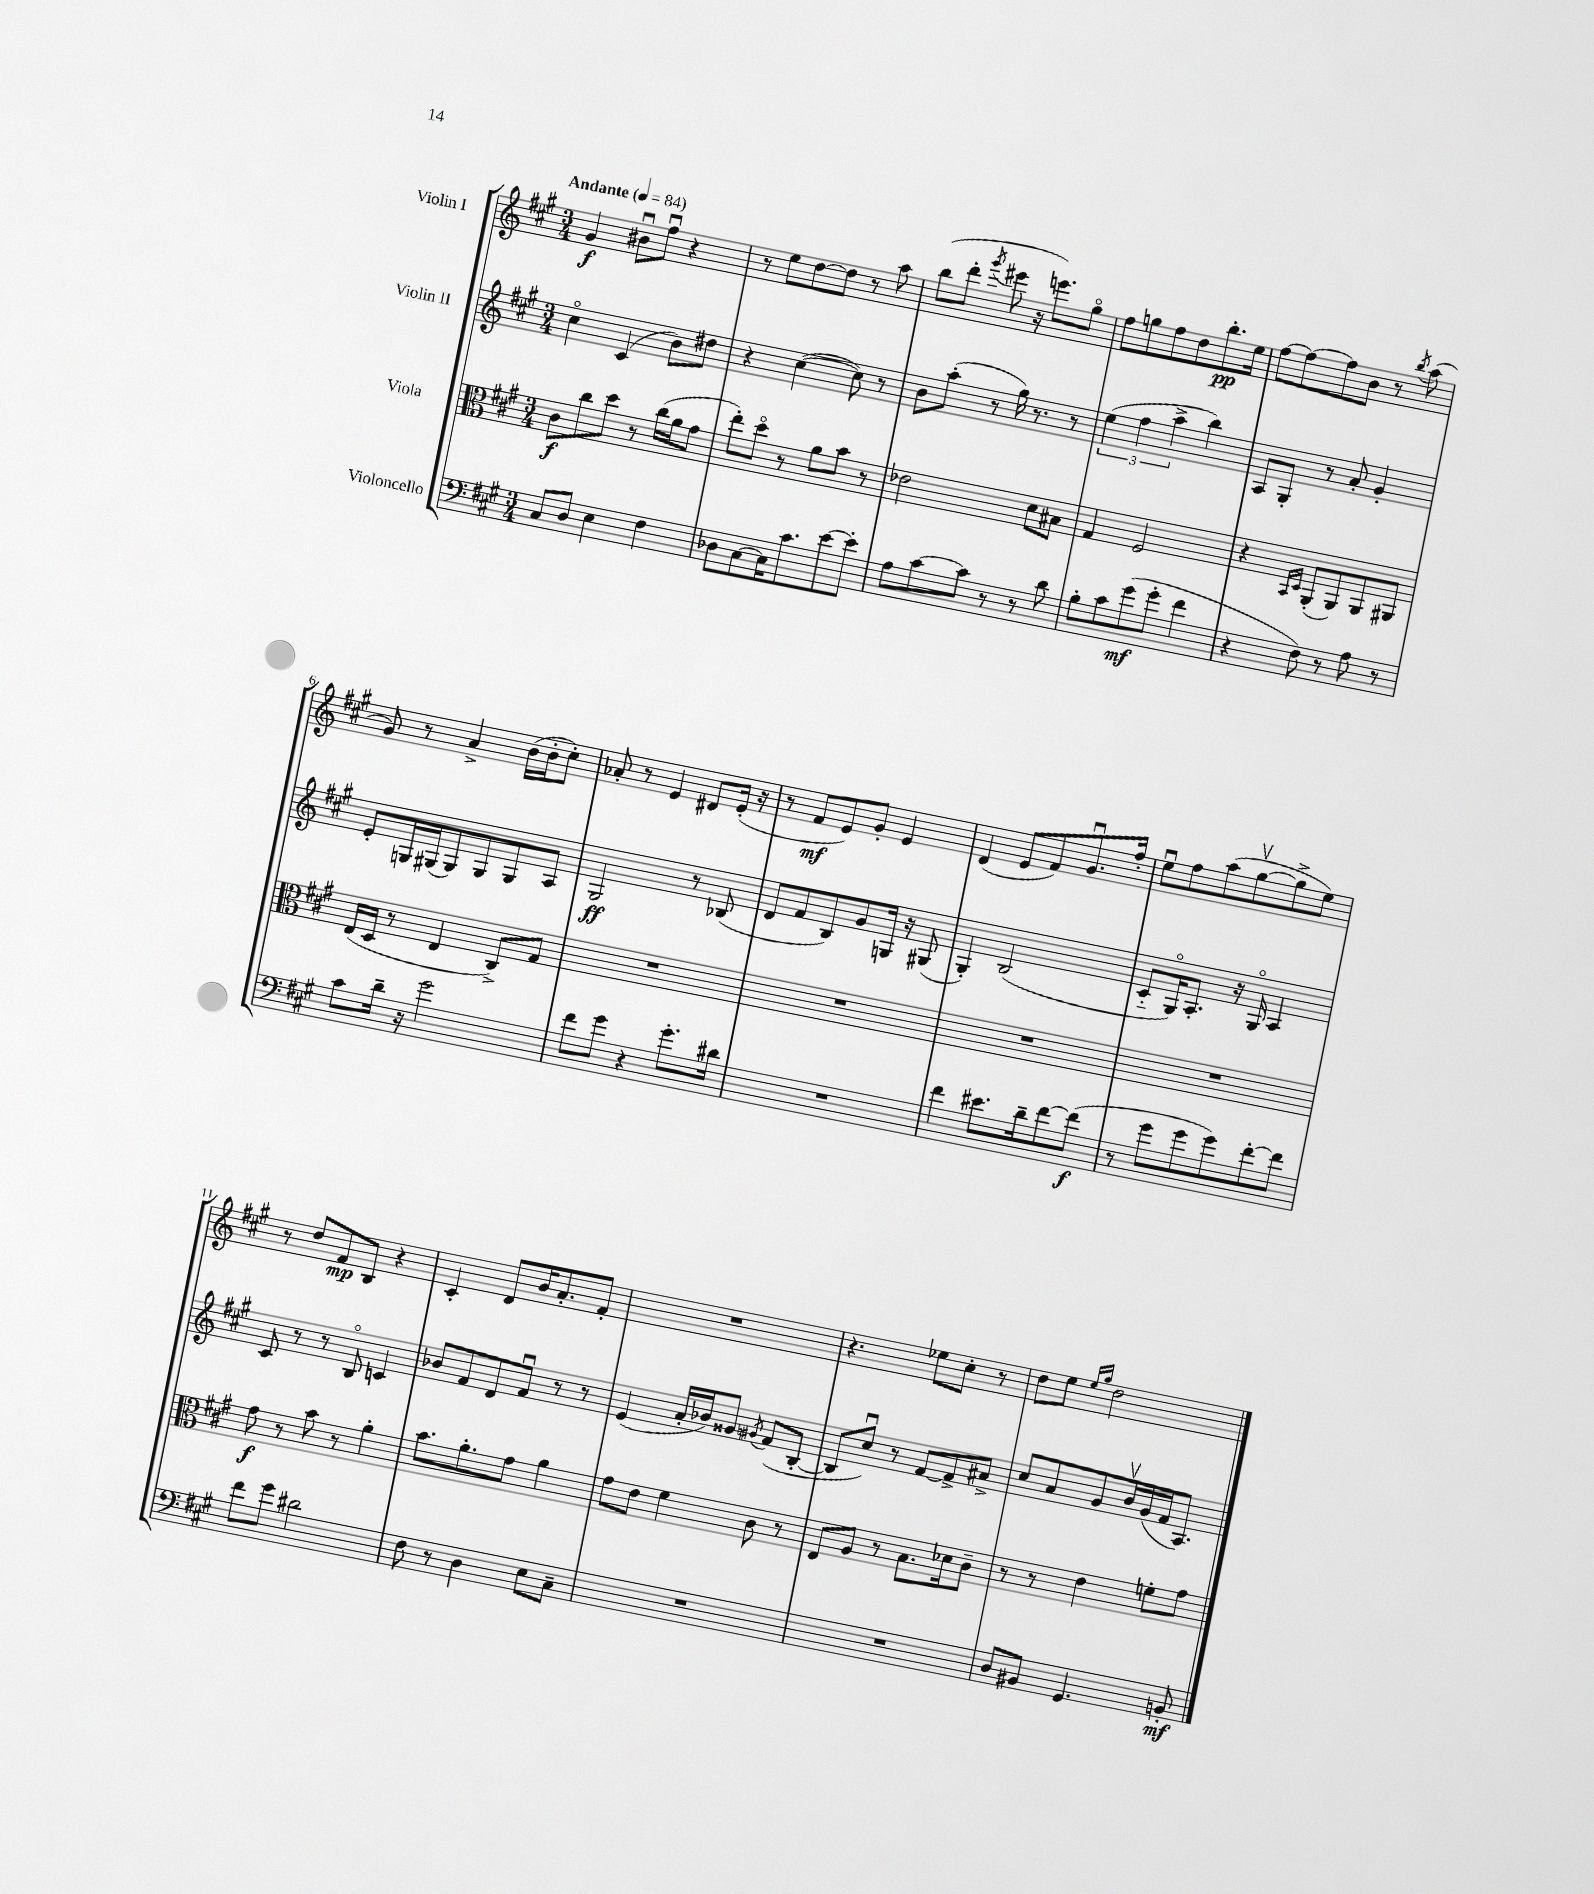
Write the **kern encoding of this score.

**kern	**kern	**kern	**kern
*staff4	*staff3	*staff2	*staff1
*clefF4	*clefC3	*clefG2	*clefG2
*k[f#c#g#]	*k[f#c#g#]	*k[f#c#g#]	*k[f#c#g#]
*M3/4	*M3/4	*M3/4	*M3/4
*MM84	*MM84	*MM84	*MM84
8C#	8c#	4cc#o	4g#
8D	8cc#	.	.
4E	8dd	(4c#	8b#u
.	8r	.	8ff#u
4F#	(16cc#	8b)	4r
.	16a	.	.
.	8g#	8dd#	.
=	=	=	=
8D-	8ee')	4r	8r
[8C#	8ddo	.	8ee
16C#]	8r	([4cc#	[8dd
8.c#	.	.	.
.	8a	.	8dd]
[8e	8b	8cc#])	8r
8e']	8r	8r	8aa
=	=	=	=
8A	2e-	8b	(8bb
[8c#	.	(8aa'	8ddd'
.	.	.	8qggg#
8c#]	.	8r	8eee#
8r	.	16gg#)	16r
.	.	8.r	8.eee)
8r	8d	.	.
8d	8B#	8r	8gg#o
=	=	=	=
8B'	4G#	(6ee	8ff#
8c#	.	.	8gg
.	.	6ff#	.
(8g#	2F#	.	8ff#
.	.	6aa^	.
8g#'	.	.	8dd
4f#	.	4bb)	8.bb'
.	.	.	16ee
=	=	=	=
4r	4r	8A	[8ff#
.	.	8G#'	8ff#_
.	16qqBB	.	.
.	16qqD	.	.
8F#)	(8AA'	8r	8ff#]
8r	8AA)	8a'	8b
8A	8AA	4g#'	8r
.	.	.	8qbb
8r	8AA#	.	(8aa
=	=	=	=
8c#	(16E	8e'	8g#)
.	16D	.	.
16d~	8r	16G	8r
16r	.	(16G#	.
2g#	4E	8G#)	4a^
.	.	8G#	.
.	8C#^)	8G#	(16b
.	.	.	16b'
.	8G#	8A	8cc#')
=	=	=	=
8f#	2.r	2G#	8a-'
8g#	.	.	8r
4r	.	.	4e
8.g#'	.	8r	8d#
.	.	(8B-	(16e'
16d#	.	.	16r
=	=	=	=
2.r	2.r	8d	8r
.	.	8f#	8f#
.	.	8B)	8e)
.	.	8g#	8g#'
.	.	16G	4e
.	.	16r	.
.	.	(8G#	.
=	=	=	=
4f#	2.r	4G#')	(4d
8.e#	.	(2B	8e
.	.	.	8f#)
16d~	.	.	.
[8f#	.	.	8.g#u
(8f#]	.	.	.
.	.	.	16ff#'
=	=	=	=
8r	2.r	8c#'~	8eeu
8g#	.	16G#o)	8ff#
.	.	8.A'	.
8g#	.	.	(8aa
8g#)	.	16r	[8gg#v
.	.	16G#o	.
[8f#'	.	4A	8gg#^]
8f#]	.	.	8ee)
=	=	=	=
8f#	8g#	8c#	8r
8g#	8r	8r	8dd
2d#	8b	8r	8f#
.	8r	8Bo	8B
.	4a'	4c	4r
=	=	=	=
8F#	8.b	8b-	4c#'
8r	.	8f#	.
.	8.a'	.	.
4D	.	8d	8d
.	8g#	8f#u	16b
.	.	.	8.a'
8E	4a	8r	.
8C#~	.	8r	8f#'
=	=	=	=
2.r	8g#	(4e	2.r
.	8e	.	.
.	4f#	16a'	.
.	.	16b-)	.
.	.	8g##	.
.	.	8qg#	.
.	8c#	(8f#	.
.	8r	[8B'	.
=	=	=	=
2.r	8E	8B]	4.r
.	8A	8cc#u)	.
.	8r	8r	.
.	8.B	[8f#	8ee-
.	.	8f#^]	8cc#'
.	16d-	.	.
.	8c#~	8a#^	8r
=	=	=	=
8D	8r	8cc#	8dd
8BB#	8r	8a	8ee
.	.	.	16qqee
.	.	.	16qqgg#
4.GG#	4e	8g#	2dd
.	.	16bv	.
.	.	(16g#	.
.	8f'	16f#	.
.	.	8.A)	.
8BB'	8g#	.	.
==	==	==	==
*-	*-	*-	*-
